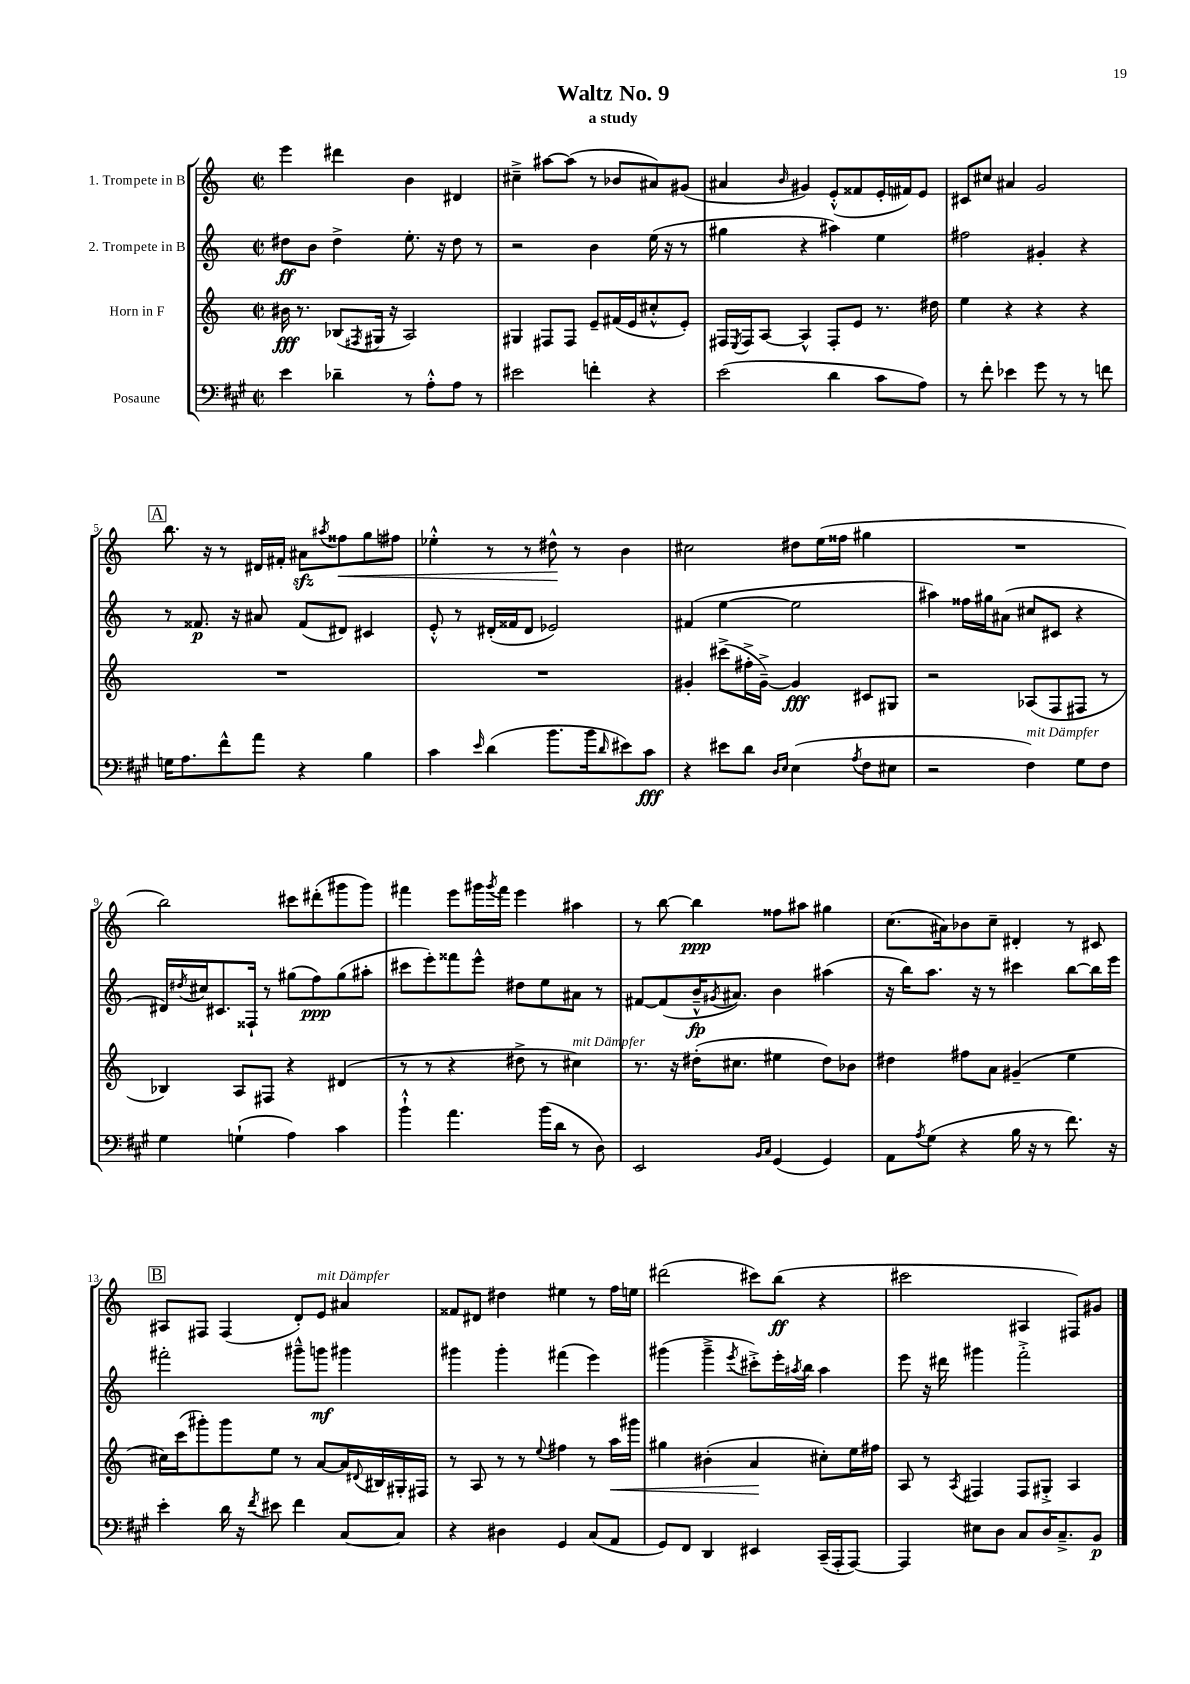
\header { title = "Waltz No. 9" subtitle = "a study" }
<<
\new StaffGroup <<
\new Staff = "s0" \with { instrumentName = "1. Trompete in B" } {
    \clef treble \key c \major \defaultTimeSignature \time 2/2
    e'''4 dis'''4 b'4 dis'4 |
    cis''4---> ais''8~ ais''8( r8 bes'8 ais'8) gis'8( |
    ais'4 \grace { b'16 } gis'4) e'8-.-^( fisis'8 e'16-. fis'16) e'8 |
    cis'8 cis''8 ais'4 g'2 |
    \mark \markup { \box "A" } b''8. r16 r8 dis'16 fis'16-. ais'8\sfz \acciaccatura { ais''8 } fisis''8\< g''8 fis''8 |
    ees''4-.-^ r8 r8 dis''8-^\! r8 b'4 |
    cis''2 dis''8 e''16( fisis''16 gis''4 |
    R1 |
    b''2) cis'''8 dis'''8-.( gis'''8 gis'''8) |
    fis'''4 e'''8 gis'''16 \acciaccatura { gis'''8 } fis'''16 e'''4 ais''4 |
    r8 b''8~ b''4\ppp fisis''8 ais''8 gis''4 |
    c''8.( ais'16) bes'8 c''8-- dis'4-. r8 cis'8 |
    \mark \markup { \box "B" } ais8 fis8 fis4( d'8-.) e'8^\markup { \italic "mit Dämpfer" } ais'4 |
    fisis'8 dis'8 dis''4 eis''4 r8 f''16 e''16 |
    dis'''2( cis'''8) b''8\ff( r4 |
    cis'''2 ais4 fis8) gis'8 \bar "|." |
}
\new Staff = "s1" \with { instrumentName = "2. Trompete in B" } {
    \clef treble \key c \major \defaultTimeSignature \time 2/2
    dis''8\ff b'8 dis''4-> e''8.-. r16 dis''8 r8 |
    r2 b'4 e''16( r16 r8 |
    gis''4 r4 ais''4) e''4 |
    fis''2 gis'4-. r4 |
    \mark \markup { \box "A" } r8 fisis'8.\p r16 ais'8 fisis'8( dis'8) cis'4 |
    e'8-.-^ r8 dis'16-.( fisis'16 dis'8 ees'2) |
    fis'4( e''4~ e''2 |
    ais''4) fisis''16 gis''16 ais'8( cis''8 cis'8 r4 |
    dis'16) \acciaccatura { dis''8 } cis''16 cis'8. fisis16-! r8 gis''8( f''8\ppp) gis''8( ais''8-. |
    cis'''8 e'''8-.) fisis'''8 e'''8-^ dis''8 e''8 ais'8 r8 |
    fis'8~ fis'8( b'16---^\fp \acciaccatura { gis'8 } ais'8.) b'4 ais''4( |
    r16 b''16) a''8. r16 r8 cis'''4 b''8~ b''16 e'''16 |
    \mark \markup { \box "B" } fis'''2-. gis'''8---^ g'''8\mf gis'''4 |
    gis'''4 gis'''4-. fis'''4( e'''4) |
    gis'''4( gis'''4---> \acciaccatura { e'''8 } cis'''8-.->) e'''16-. \acciaccatura { ais''8 } b''16 ais''4 |
    e'''8 r16 dis'''16 gis'''4 f'''2-.-> \bar "|." |
}
\new Staff = "s2" \with { instrumentName = "Horn in F" } {
    \clef treble \key c \major \defaultTimeSignature \time 2/2
    bis'16\fff r8. bes8( \acciaccatura { fis8 } gis16 r16 a2) |
    gis4 fis8 fis8 e'8-- fis'16( e'16 cis''8-.-^ e'8-.) |
    fis16 \acciaccatura { e8 } fis16 a8~ a4-^ fis8-. e'8 r8. dis''16 |
    e''4 r4 r4 r4 |
    \mark \markup { \box "A" } R1 |
    R1 |
    gis'4-. cis'''8->( fis''16-.-> gis'16~--->) gis'4\fff cis'8 gis8 |
    r2 aes8( f8 fis8 r8 |
    bes4) a8 fis8 r4 dis'4( |
    r8 r8 r4 dis''8-> r8 cis''4^\markup { \italic "mit Dämpfer" }) |
    r8. r16 dis''16-.( cis''8. eis''4 dis''8) bes'8 |
    dis''4 fis''8 a'8 gis'4--( e''4 |
    \mark \markup { \box "B" } cis''16) c'''16( gis'''8-.) gis'''8 e''8 r8 a'8~ a'16 \appoggiatura { dis'8 } bis16 gis16-. fis16 |
    r8 a8 r8 r8 \appoggiatura { e''8 } fis''4 r8 a''16\< gis'''16 |
    gis''4 bis'4-.( a'4\! cis''8-.) e''16 fis''16 |
    a8 r8 \acciaccatura { a8 } fis4 fis8 gis8-.-> a4 \bar "|." |
}
\new Staff = "s3" \with { instrumentName = "Posaune" } {
    \clef bass \key a \major \defaultTimeSignature \time 2/2
    e'4 des'4-- r8 a8-.-^ a8 r8 |
    eis'2 f'4-. r4 |
    e'2( d'4 cis'8 a8) |
    r8 fis'8-. ees'4 gis'8 r8 r8 f'8 |
    \mark \markup { \box "A" } g16 a8. fis'8-^ a'8 r4 b4 |
    cis'4 \grace { e'16 } d'4( b'8. b'16 \grace { d'16 } eis'8) cis'8\fff |
    r4 eis'8 d'8 \grace { d16 e16 } e4( \acciaccatura { a8 } fis8 eis8 |
    r2 fis4^\markup { \italic "mit Dämpfer" }) gis8 fis8 |
    gis4 g4-!( a4) cis'4 |
    b'4-!-^ a'4. b'16( d'16 r8 d8) |
    e,2 \grace { b,16 cis16 } gis,4( gis,4) |
    a,8 \acciaccatura { a8 } gis8( r4 b16 r16 r8 fis'8.) r16 |
    \mark \markup { \box "B" } e'4-. d'16 r16 \acciaccatura { fis'8 } eis'8 fis'4 cis8~ cis8 |
    r4 dis4 gis,4 cis8( a,8 |
    gis,8) fis,8 d,4 eis,4 cis,16--( a,,16-. a,,8~) |
    a,,4 eis8 d8 cis8 d16 cis8.---> b,8\p \bar "|." |
}
>>
>>
